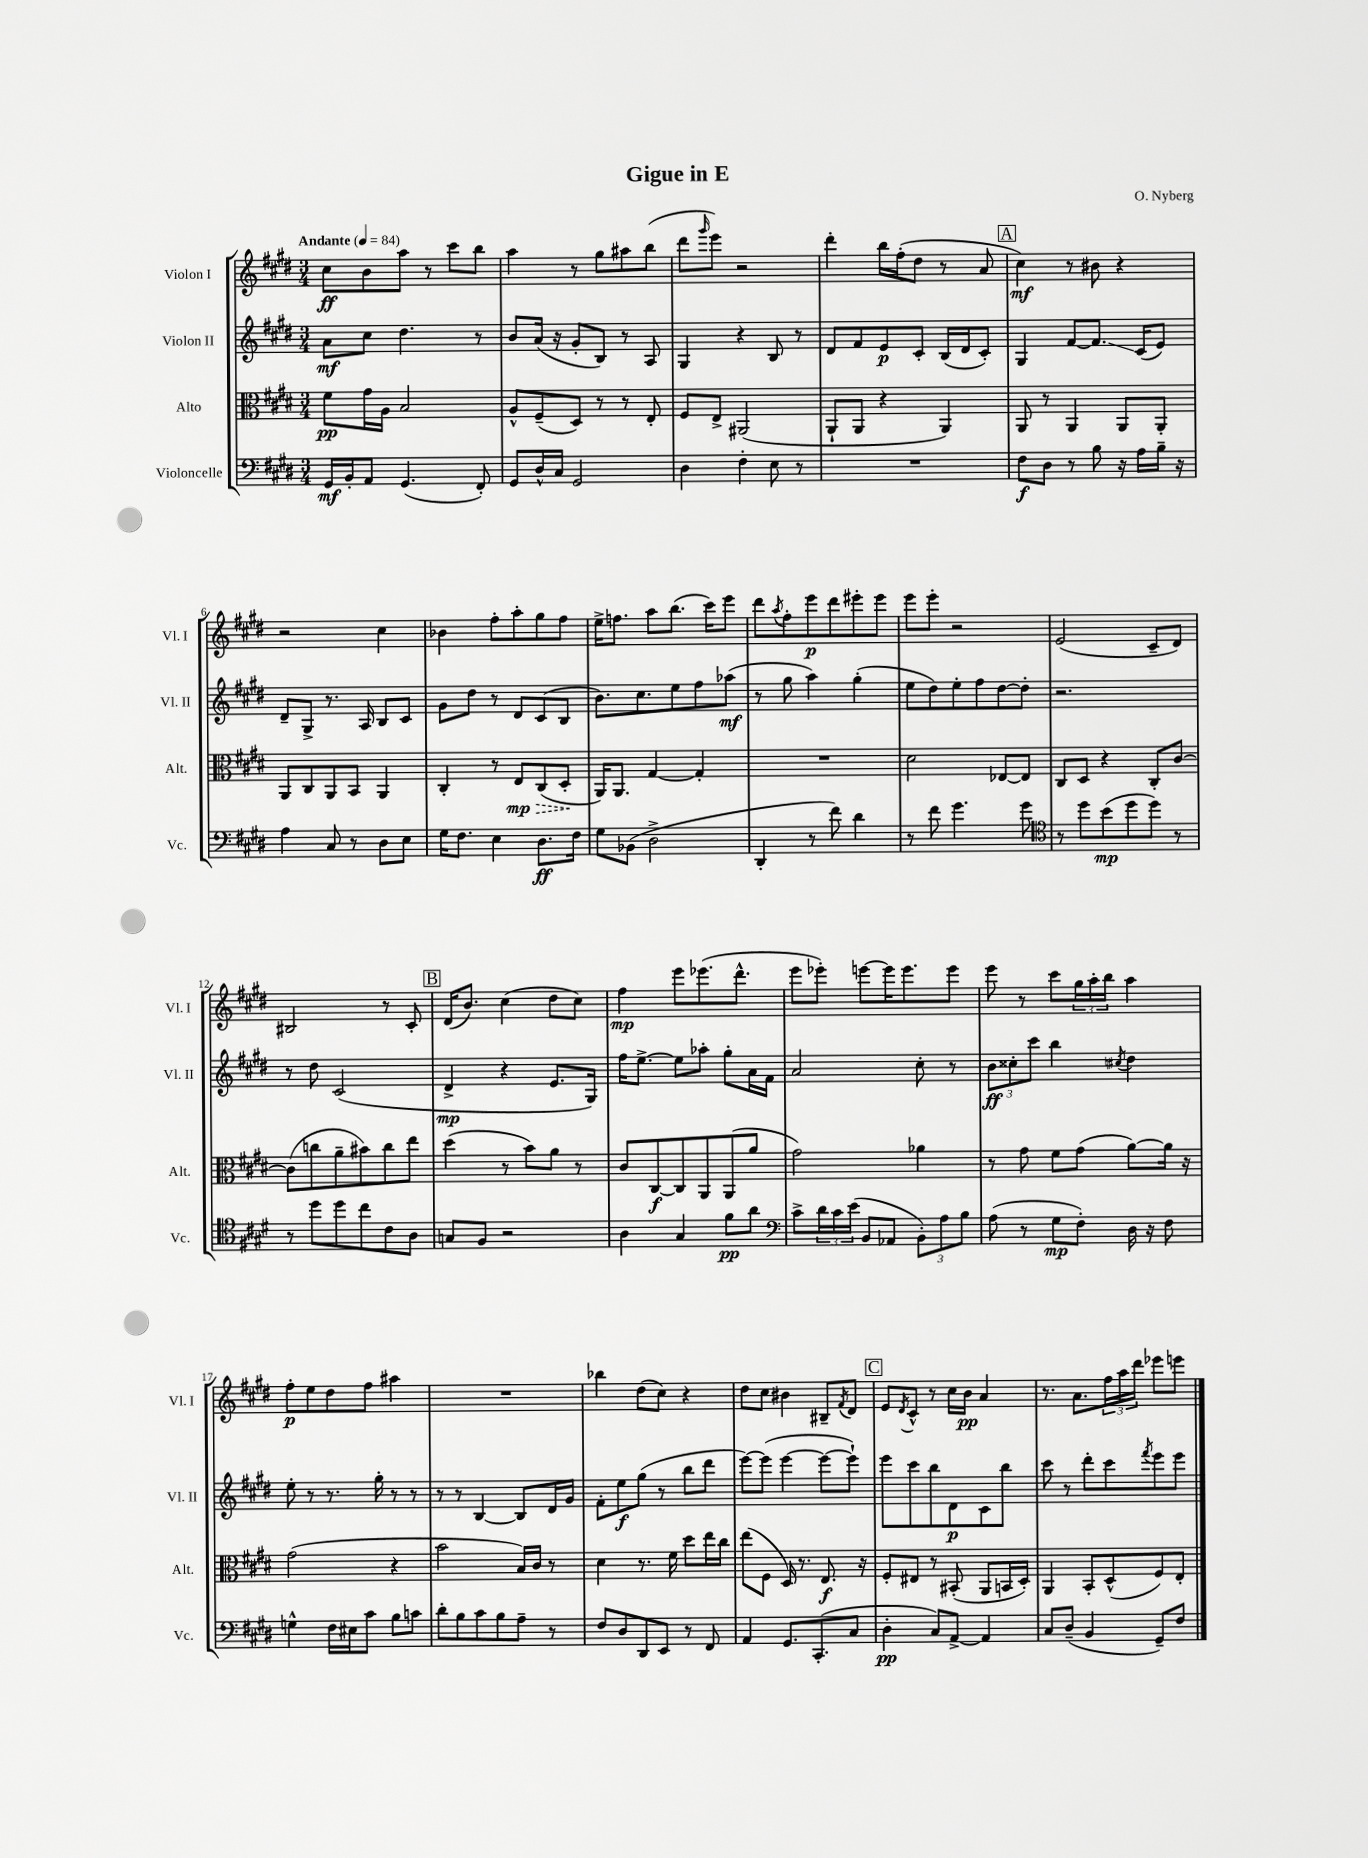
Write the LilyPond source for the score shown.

\header { title = "Gigue in E" composer = "O. Nyberg" }
<<
\new StaffGroup <<
\new Staff = "s0" \with { instrumentName = "Violon I" shortInstrumentName = "Vl. I" } {
    \clef treble \key e \major \numericTimeSignature \time 3/4 \tempo "Andante" 4 = 84
    cis''8\ff b'8 a''8 r8 cis'''8 b''8 |
    a''4 r8 gis''8 ais''8 b''8( |
    dis'''8 \grace { gis'''16 } e'''8) r2 |
    dis'''4-. b''16 fis''16-.( dis''8 r8 a'8 |
    \mark \markup { \box "A" } cis''4\mf) r8 bis'8 r4 |
    r2 cis''4 |
    bes'4 fis''8-. a''8-. gis''8 fis''8 |
    e''16-> f''8. a''8 b''8.( cis'''16) e'''8 |
    dis'''8 \acciaccatura { a''8 } fis''8-. e'''8\p dis'''8 eis'''8-. eis'''8 |
    e'''8 e'''8-. r2 |
    e'2( cis'8-- dis'8) |
    bis2 r8 cis'8-. |
    \mark \markup { \box "B" } dis'16( b'8.) cis''4( dis''8 cis''8) |
    fis''4\mp e'''8 ees'''8.( dis'''8.-^ |
    e'''8 ees'''8-.) e'''8~ e'''16 e'''8. e'''8 |
    e'''8 r8 cis'''8 \tuplet 3/2 { gis''16 a''16-. b''16 } a''4 |
    fis''8-.\p e''8 dis''8 fis''8 ais''4 |
    R2. |
    bes''4 dis''8( cis''8) r4 |
    dis''8 cis''8 bis'4 bis8-- \acciaccatura { fis'8 } dis'8 |
    \mark \markup { \box "C" } e'8 \acciaccatura { dis'8 } cis'8-^ r8 cis''16 b'16\pp a'4 |
    r8. a'8. \tuplet 3/2 { fis''16 a''16 dis'''16 } ees'''8 e'''8 \bar "|." |
}
\new Staff = "s1" \with { instrumentName = "Violon II" shortInstrumentName = "Vl. II" } {
    \clef treble \key e \major \numericTimeSignature \time 3/4
    a'8\mf cis''8 dis''4. r8 |
    b'8 a'16( r16 gis'8-. b8) r8 a8 |
    gis4 r4 b8 r8 |
    dis'8 fis'8 e'8\p cis'8-. b16( dis'16 cis'8-.) |
    \mark \markup { \box "A" } gis4 fis'8~ fis'8.\glissando cis'16( e'8) |
    dis'8-- gis8-> r8. a16 b8 cis'8 |
    gis'8 dis''8 r8 dis'8 cis'8( b8 |
    b'8.) cis''8. e''8 fis''8 aes''8\mf( |
    r8 gis''8 a''4) gis''4-.( |
    e''8 dis''8) e''8-. fis''8 dis''8~ dis''8-. |
    r2. |
    r8 dis''8 cis'2( |
    \mark \markup { \box "B" } dis'4->\mp r4 e'8. gis16) |
    fis''16 e''8.~-> e''8 aes''8-. gis''8-. a'16 fis'16 |
    a'2 cis''8-. r8 |
    \tuplet 3/2 { b'8\ff cisis''8-. cis'''8 } b''4 \acciaccatura { cis''8 } dis''4 |
    e''8-. r8 r8. gis''16-. r8 r8 |
    r8 r8 b4~ b8 dis'16 gis'16 |
    fis'8-. e''8\f gis''8( r8 b''8 dis'''8 |
    e'''8~) e'''8( e'''4~ e'''8~ e'''8-!) |
    \mark \markup { \box "C" } e'''8 cis'''8 b''8 dis'8\p cis'8 b''8 |
    cis'''8 r8 dis'''8-. cis'''8 \acciaccatura { fis'''8 } e'''8 e'''8 \bar "|." |
}
\new Staff = "s2" \with { instrumentName = "Alto" shortInstrumentName = "Alt." } {
    \clef alto \key e \major \numericTimeSignature \time 3/4
    fis'8\pp gis'16 a16 b2 |
    a8-^ fis8--( dis8) r8 r8 e8-. |
    fis8 e8-> ais,2( |
    a,8-! a,8 r4 a,4) |
    \mark \markup { \box "A" } a,8 r8 a,4 a,8 a,8-. |
    a,8 cis8 a,8 b,8 a,4 |
    cis4-. r8 \once \override Hairpin.style = #'dashed-line e8\mp\> cis8( dis8-.\! |
    a,16) a,8. gis4~ gis4-. |
    R2. |
    dis'2 ees8~ ees8 |
    cis8 dis8 r4 cis8-. cis'8~ |
    cis'8( c''8 a'8-- bis'8) c''8 e''8 |
    \mark \markup { \box "B" } dis''4( r8 b'8) a'8 r8 |
    cis'8 cis8~\f cis8 a,8 a,8( a'8 |
    gis'2) aes'4 |
    r8 gis'8 fis'8 gis'8( a'8~) a'16 r16 |
    gis'2( r4 |
    b'2 b16) cis'16 r8 |
    dis'4 r8. fis'16 dis''8 e''16 cis''16 |
    e''8( fis8 dis16) r8. e8.\f r16 |
    \mark \markup { \box "C" } fis8-. eis8 r8 bis,8-.( a,8 b,16 dis16-.) |
    a,4 b,8-. dis8-^( fis8) e8-. \bar "|." |
}
\new Staff = "s3" \with { instrumentName = "Violoncelle" shortInstrumentName = "Vc." } {
    \clef bass \key e \major \numericTimeSignature \time 3/4
    gis,16\mf b,16-. a,8 gis,4.( fis,8-.) |
    gis,8 dis16-^ cis16 gis,2 |
    dis4 fis4-. e8 r8 |
    R2. |
    \mark \markup { \box "A" } fis8\f dis8 r8 b8 r16 a16 b16-- r16 |
    a4 cis8 r8 dis8 e8 |
    gis16 fis8. e4 dis8.\ff fis16 |
    gis8 bes,8( dis2-> |
    dis,4-. r8 fis'8) dis'4 |
    r8 fis'8 gis'4. gis'8 |
    \clef tenor r8 dis''8 b'8\mp( dis''8 dis''8) r8 |
    r8 dis''8 dis''8 cis''8 cis'8 a8 |
    \mark \markup { \box "B" } g8 fis8 r2 |
    a4 gis4 fis'8\pp a'8 |
    \clef bass cis'8-> \tuplet 3/2 { dis'16 cis'16 e'16( } b,8 aes,8 \tuplet 3/2 { b,8-.) a8 b8 } |
    a8( r8 gis8\mp fis8-.) dis16 r16 fis8 |
    g4-^ fis16 eis16 cis'8 b8 c'8 |
    dis'8-. b8 cis'8 b8 a8-- r8 |
    fis8 dis8 dis,8 e,8 r8 fis,8 |
    a,4 gis,8. cis,8.-.( cis8 |
    \mark \markup { \box "C" } dis4-.\pp cis8) a,8~-> a,4 |
    cis8 dis8--( b,4 gis,8--) fis8 \bar "|." |
}
>>
>>
